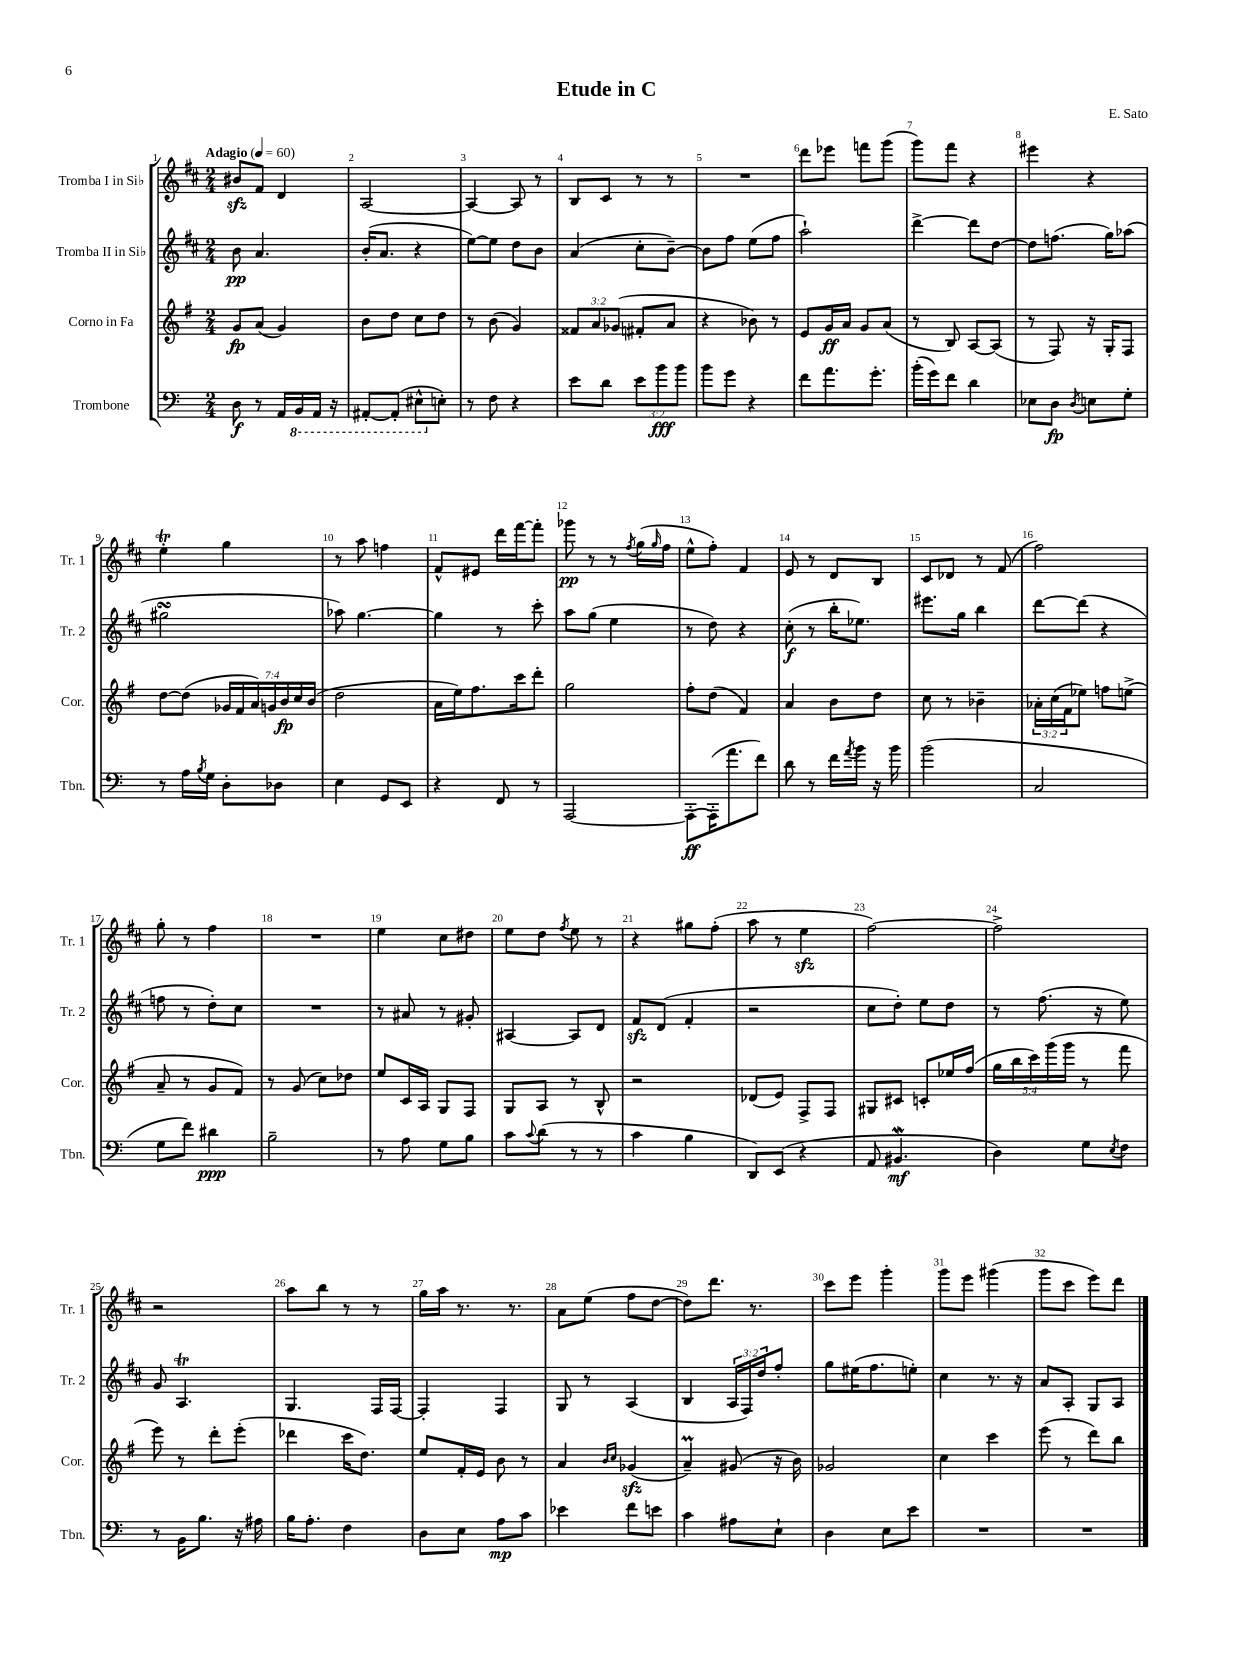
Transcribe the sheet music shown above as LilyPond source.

\header { title = "Etude in C" composer = "E. Sato" }
<<
\new StaffGroup <<
\new Staff = "s0" \with { instrumentName = "Tromba I in Sib" shortInstrumentName = "Tr. 1" } {
    \clef treble \key d \major \numericTimeSignature \time 2/4 \tempo "Adagio" 4 = 60
    bis'8\sfz fis'8 d'4 |
    a2~ |
    a4~ a8 r8 |
    b8 cis'8 r8 r8 |
    R2 |
    d'''8 ees'''8 f'''8 g'''8( |
    g'''8) fis'''8 r4 |
    eis'''4 r4 |
    e''4-.\trill g''4 |
    r8 a''8 f''4 |
    fis'8-^ eis'8 d'''16 fis'''16~ fis'''8-. |
    ges'''8\pp r8 r8 \acciaccatura { fis''8 } g''16( \grace { g''16 } fis''16 |
    e''8-^ fis''8-.) fis'4 |
    e'8 r8 d'8 b8 |
    cis'8 des'8 r8 fis'8( |
    fis''2) |
    g''8-. r8 fis''4 |
    R2 |
    e''4 cis''8 dis''8 |
    e''8 d''8 \acciaccatura { fis''8 } e''8 r8 |
    r4 gis''8 fis''8-.( |
    a''8 r8 e''4\sfz |
    fis''2~) |
    fis''2-> |
    r2 |
    a''8 b''8 r8 r8 |
    g''16 a''16 r8. r8. |
    a'8 e''8( fis''8 d''8~ |
    d''8) d'''8. r8. |
    cis'''8 e'''8 g'''4-. |
    g'''8 e'''8 gis'''4( |
    g'''8 cis'''8 e'''8) d'''8 \bar "|." |
}
\new Staff = "s1" \with { instrumentName = "Tromba II in Sib" shortInstrumentName = "Tr. 2" } {
    \clef treble \key d \major \numericTimeSignature \time 2/4 \override Staff.TupletNumber.text = #tuplet-number::calc-fraction-text
    b'8\pp a'4. |
    b'16-.( a'8. r4 |
    e''8~) e''8 d''8 b'8 |
    a'4( cis''8-. b'8~--) |
    b'8 fis''8 e''8( fis''8 |
    a''2-!) |
    d'''4~-> d'''8 d''8~ |
    d''8 f''8.( g''16) aes''8( |
    gis''2\turn |
    aes''8) g''4.~ |
    g''4 r8 cis'''8-. |
    a''8 g''8( e''4 |
    r8 d''8) r4 |
    cis''8-.\f( r8 b''16-. ees''8.) |
    eis'''8. g''16 b''4 |
    d'''8~ d'''8( r4 |
    f''8 r8 d''8-.) cis''8 |
    R2 |
    r8 ais'8 r8 gis'8-. |
    ais4~ ais8 d'8 |
    fis'8\sfz d'8( fis'4-. |
    r2 |
    cis''8 d''8-.) e''8 d''8 |
    r8 fis''8.( r16 e''8) |
    g'8 a4.\trill |
    g4. fis16 fis16~ |
    fis4-. fis4 |
    g8 r8 a4( |
    b4 \tuplet 3/2 { a16 fis16) d''16 } fis''8-. |
    g''8 eis''16( fis''8. e''8-.) |
    cis''4 r8. r16 |
    a'8 a8-. g8 a8 \bar "|." |
}
\new Staff = "s2" \with { instrumentName = "Corno in Fa" shortInstrumentName = "Cor." } {
    \clef treble \key g \major \numericTimeSignature \time 2/4 \override Staff.TupletNumber.text = #tuplet-number::calc-fraction-text
    g'8\fp a'8( g'4) |
    b'8 d''8 c''8 d''8 |
    r8 b'8( g'4) |
    \tuplet 3/2 { fisis'8 a'8 ges'8( } fis'8-. a'8 |
    r4 bes'8) r8 |
    e'8 g'16\ff a'16 g'8 a'8( |
    r8 b8) a8~ a8( |
    r8 fis8) r16 g16-. fis8 |
    d''8~ d''8( \tuplet 7/4 { ges'16 fis'16 a'16) g'16 b'16\fp c''16 b'16( } |
    d''2 |
    a'16 e''16) fis''8. c'''16 d'''8-. |
    g''2 |
    fis''8-. d''8( fis'4) |
    a'4 b'8 d''8 |
    c''8 r8 bes'4-- |
    \tuplet 3/2 { aes'16-. c''16( fis'16 } ees''8) f''8 e''8->( |
    a'8-- r8 g'8 fis'8) |
    r8 g'8( c''8) des''8 |
    e''8 c'16 a16 g8 fis8 |
    g8 a8 r8 b8-^ |
    r2 |
    des'8( e'8) fis8-> fis8 |
    gis8 cis'8 c'8-. ees''16 fis''16( |
    \tuplet 5/4 { g''16 b''16 c'''16) g'''16( g'''16 } r8 fis'''8 |
    e'''8) r8 d'''8-. e'''8-.( |
    des'''4 c'''16 d''8.) |
    e''8 fis'16-. e'16 b'8 r8 |
    a'4 \grace { b'16 c''16 } ges'4\sfz( |
    a'4--\prall) gis'8( r16 b'16) |
    ges'2 |
    c''4 c'''4 |
    e'''8( r8 d'''8) b''8 \bar "|." |
}
\new Staff = "s3" \with { instrumentName = "Trombone" shortInstrumentName = "Tbn." } {
    \clef bass \key c \major \numericTimeSignature \time 2/4 \override Staff.TupletNumber.text = #tuplet-number::calc-fraction-text
    d8\f r8 a,16 \ottava #-1 b,,16 a,,16 r16 |
    ais,,8~-. ais,,8-.( eis,8-^ \ottava #0 e!8-.) |
    r8 f8 r4 |
    e'8 d'8 \tuplet 3/2 { e'8 b'8\fff b'8 } |
    b'8 g'8 r4 |
    f'8 a'8. g'8.-. |
    b'16-.( g'16) f'8 d'4 |
    ees8 d8\fp \acciaccatura { d8 } e8 g8-. |
    r8 a16 \acciaccatura { b8 } g16 d8-. des8 |
    e4 g,8 e,8 |
    r4 f,8 r8 |
    a,,2~ |
    a,,8~-.\ff a,,16-.( a'8. f'8) |
    d'8 r8 f'16 \acciaccatura { a'8 } b'16 r16 b'16 |
    b'2( |
    c2 |
    g8 f'8) dis'4\ppp |
    b2-- |
    r8 a8 g8 b8 |
    c'8 \appoggiatura { c'8 } d'8( r8 r8 |
    c'4 b4 |
    d,8) e,8( r4 |
    a,8 bis,4.\mordent\mf |
    d4) g8 \acciaccatura { e8 } f8 |
    r8 b,16 b8. r16 ais16 |
    b16 a8.-. f4 |
    d8 e8 a8\mp c'8 |
    ees'4 f'8 e'8 |
    c'4 ais8 e8-! |
    d4 e8 e'8 |
    R2 |
    R2 \bar "|." |
}
>>
>>
\layout { \context { \Score \override BarNumber.break-visibility = ##(#f #t #t) barNumberVisibility = #all-bar-numbers-visible } }
